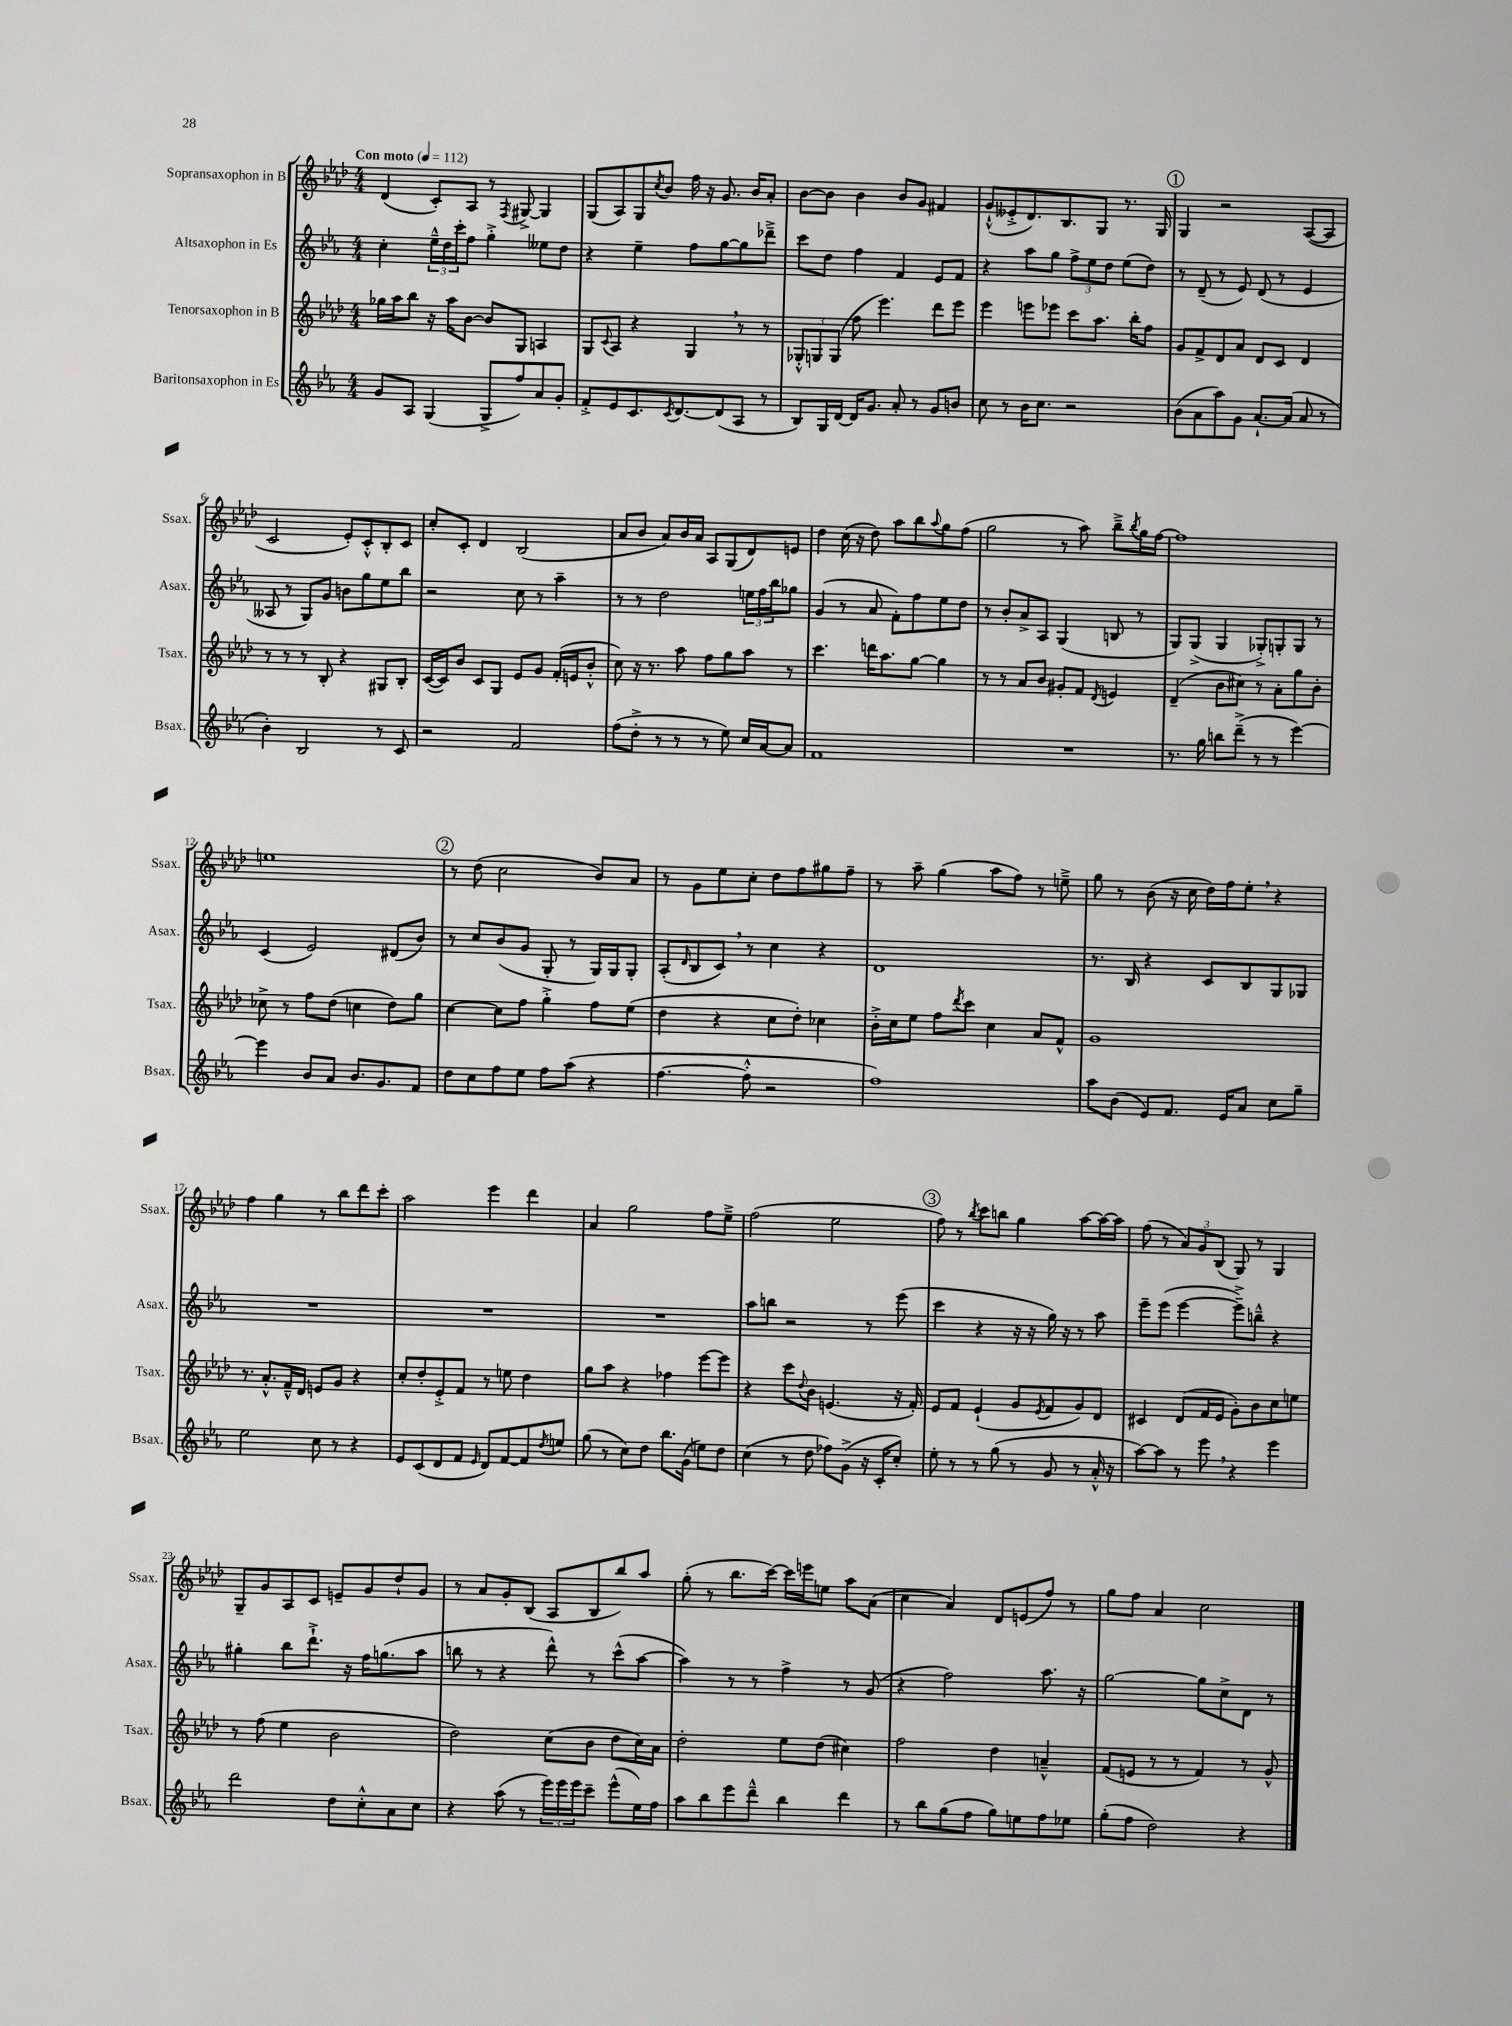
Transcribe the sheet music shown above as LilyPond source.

<<
\new StaffGroup <<
\new Staff = "s0" \with { instrumentName = "Sopransaxophon in B" shortInstrumentName = "Ssax." } {
    \clef treble \key aes \major \numericTimeSignature \time 4/4 \tempo "Con moto" 4 = 112
    des'4( c'8-.) aes8 r8 \acciaccatura { f8 } gis8~-> gis4 |
    g8( aes8) g8 \acciaccatura { c''8 } bes'8 f''16 r16 g'8. bes'16 aes'8-. |
    bes'8~ bes'8 bes'4 bes'8 g'8 fis'4 |
    g'8-!-^( eeses'8-.-> des'8.) bes8. g8 r8. g16 |
    \mark \markup { \circle "1" } g4 r2 aes8~( aes8 |
    c'2 ees'8-.) c'8-.-^ bes8-. c'8 |
    c''8-. c'8-. des'4 bes2( |
    aes'8 bes'8 aes'8) bes'16 aes'16 aes8 g8( des'8) e'8 |
    des''4 c''16( r16 des''8) aes''8 bes''8 \appoggiatura { aes''8 } g''8 f''8( |
    g''2 r8 aes''8) bes''8---> \acciaccatura { bes''8 } g''16 f''16~ |
    f''1 |
    e''1 |
    \mark \markup { \circle "2" } r8 des''8( c''2 bes'8) aes'8 |
    r8 g'8 ees''8 c''8-. des''8 f''8 gis''8 f''8-- |
    r8 aes''8-- g''4( aes''8 f''8) r8 e''8---> |
    g''8 r8 bes'8( r16 c''16 des''16) f''16 ees''8-. \breathe r4 |
    f''4 g''4 r8 bes''8 des'''8 c'''8-. |
    aes''2 ees'''4 des'''4 |
    aes'4 g''2 f''8 ees''8---> |
    f''2( ees''2 |
    \mark \markup { \circle "3" } f''8) r8 \acciaccatura { bes''8 } c'''8 b''8 g''4 aes''8~ aes''16~ aes''16 |
    f''8( r8 \tuplet 3/2 { aes'8) g'8 bes8( } g8) r8 g4 |
    g8-- g'8 aes8 c'8 e'8-- g'8 des''8-! g'8 |
    r8 aes'8 g'8-. bes8( aes8 bes8 bes''8) aes''8 |
    g''8-.( r8 bes''8. c'''16~) c'''16 e'''16 e''8 aes''8 aes'8( |
    c''4 aes'4) des'8 e'8( f''8) r8 |
    g''8 f''8 aes'4 c''2 \bar "|." |
}
\new Staff = "s1" \with { instrumentName = "Altsaxophon in Es" shortInstrumentName = "Asax." } {
    \clef treble \key ees \major \numericTimeSignature \time 4/4
    c''4-. \tuplet 3/2 { ees''16---^ d''16 c'''16-. } f''8 g''4-.-> eeses''8 d''8 |
    r4 ees''4-- f''8 g''8~ g''8 des'''8---> |
    c'''8 d''8 f''4 f'4 ees'8 f'8 |
    r4 aes''8 g''8 \tuplet 3/2 { f''8-> ees''8 d''8 } ees''8( d''8) |
    \mark \markup { \circle "1" } r8 d'8--( r8 ees'8) d'8( r8 ees'4 |
    aeses8 r8 g8) g'8 b'8 g''8 ees''8 bes''8 |
    r2 c''8 r8 aes''4-- |
    r8 r8 d''2 \tuplet 3/2 { e''16 f''16 bes''16 } ges''8 |
    g'4( r8 aes'8 f'8-.) f''8 ees''8 d''8 |
    r8 bes'8-. aes'8-> aes8 g4( b8 r8 |
    g8) g8->( g4 ges8-.->) g8-. g8 r8 |
    c'4( ees'2) dis'8( bes'8) |
    \mark \markup { \circle "2" } r8 c''8 bes'8( g'8 g8-. r8 g16) g16 g8-. |
    aes8-.( \grace { d'16 } bes8 c'8) \breathe r8 c''4 r4 |
    d'1 |
    r8. bes16 r4 c'8 bes8 g8 ges8 |
    R1 |
    R1 |
    R1 |
    aes''8 b''8 r2 r8 ees'''8( |
    \mark \markup { \circle "3" } c'''4 r4 r16 r16 g''16) r16 r8 aes''8 |
    ees'''8-- ees'''8( ees'''4~ ees'''8--->) b''8---^ r4 |
    gis''4-. bes''8 d'''8.-!-> r16 f''16 g''8.( aes''8 |
    b''8 r8 r4 d'''8-^) r8 c'''8-^( aes''8~ |
    aes''4) r8 r8 f''4-> r8 g'8( |
    r4 f''2) aes''8. r16 |
    g''2~ g''8 c''8-> d'8 r8 \bar "|." |
}
\new Staff = "s2" \with { instrumentName = "Tenorsaxophon in B" shortInstrumentName = "Tsax." } {
    \clef treble \key aes \major \numericTimeSignature \time 4/4
    ges''16 aes''16 bes''8 r16 aes''16 bes'8~ bes'8 g8 a4 |
    g8 \appoggiatura { c'8 } aes8 r4 g4 \breathe r8 r8 |
    \tuplet 3/2 { ges8-.-^ g8 g8( } f''8 ees'''4.) des'''8 ees'''8 |
    ees'''4 e'''8 ees'''8 c'''8 aes''8. bes''16-. f''8 |
    \mark \markup { \circle "1" } g'8 f'8-> des'8 aes'8 des'8 c'8 des'4 |
    r8 r8 r8 bes8-. r4 gis8 bes8-. |
    c'16~( c'16) bes'8 c'8 g8 ees'8 g'8 f'16-.( e'16 bes'8-.-^ |
    c''8) r16 r8. aes''8 f''8 g''8 aes''8 r8 |
    c'''4. d'''16 aes''8. g''8~ g''4 |
    r8 r8 aes'8 bes'8 gis'8-. f'8 \acciaccatura { des'8 } e'4 |
    des'4--( bes'8 cis''8) r8 aes'8-. g''8 bes'8-. |
    ces''8-> r8 f''8 des''8( c''4 des''8) g''8 |
    \mark \markup { \circle "2" } c''4~ c''8 f''8 g''4-.-> f''8 ees''8( |
    des''4 r4 c''8 des''8-.) ces''4 |
    bes'16-.-> c''16 ees''8 f''8 \acciaccatura { des'''8 } c'''8 c''4 aes'8 f'8-^ |
    g'1 |
    r8. aes'8.-.-^ f'16---^ des'16 e'8 g'8 r4 |
    c''8-. des''8-. ees'8-.-> f'8 r8 e''8 des''4 |
    g''8 aes''8 r4 fes''4 ees'''8~ ees'''8 |
    r4 c'''8 \appoggiatura { des''8 } bes'8 e'4.( r16 f'16-.) |
    \mark \markup { \circle "3" } ees'8 f'8 ees'4-!( g'8 \acciaccatura { ees'8 } f'8 g'8) des'8 |
    cis'4 des'8( f'16 ees'16 g'8-.) bes'8 c''8 e''8 |
    r8 f''8( ees''4 bes'2 |
    des''2) c''8( bes'8 des''8 c''16) aes'16 |
    des''2-. ees''8 des''8( cis''4) |
    f''2 des''4 a'4---^ |
    f'8( e'8 r8 r8 f'4) r8 g'8-^ \bar "|." |
}
\new Staff = "s3" \with { instrumentName = "Baritonsaxophon in Es" shortInstrumentName = "Bsax." } {
    \clef treble \key ees \major \numericTimeSignature \time 4/4
    g'8 aes8 g4( g8-> f''8) aes'8 g'8-. |
    f'8-.-> ees'8 c'8. \acciaccatura { c'8 } d'8.~ d'8( aes8 r8 |
    bes8) g16 d'16~ d'16 g'8. aes'8-. r8 g'8 b'8 |
    c''8 r8 bes'16 c''8. r2 |
    \mark \markup { \circle "1" } bes'8( aes'8 aes''8) g'8 aes'8.~-! aes'16( aes'8 r8 |
    bes'4-.) bes2 r8 c'8 |
    r2 f'2 |
    f''8( d''8-.-> r8 r8 r8 ees''8) c''16 aes'16~ aes'8 |
    f'1 |
    R1 |
    r8. g''16 b''8 d'''8--->( r8 r8 ees'''4~) |
    ees'''4 bes'8 aes'8 bes'8. g'8. f'8 |
    \mark \markup { \circle "2" } d''8 c''8 f''8 ees''8 f''8 aes''8( r4 |
    f''4.~ f''8-.-^ r2 |
    f''1) |
    aes''8 bes'8( ees'8) f'8. ees'16 aes'8 c''8 g''8-- |
    ees''2 c''8 r8 r4 |
    ees'8 c'8( d'8 f'8 \grace { ees'16 } d'8) f'8~ f'8 \acciaccatura { d''8 } e''8 |
    g''8( r8 c''8) d''8 bes''8. g'16( e''8) d''8 |
    c''4( r8 d''8 fes''8) g'8->( r16 c'16-. c''8-.) |
    \mark \markup { \circle "3" } ees''8-. r8 r8 g''8( r8 g'8 r8 aes'16-.-^ r16 |
    aes''8~) aes''8 r8 ees'''8 \breathe r4 ees'''4 |
    d'''2 d''8 c''8-.-^ aes'8 c''8 |
    r4 aes''8( r8 \tuplet 3/2 { ees'''16) ees'''16 ees'''16 } c'''8-- ees'''8-^( ees''16) f''16 |
    aes''8 bes''8 ees'''8 d'''8---^ bes''4 d'''4 |
    r8 bes''8 g''8( f''8 g''8) e''8 f''8 ees''8 |
    g''8-.( f''8 d''2) r4 \bar "|." |
}
>>
>>
